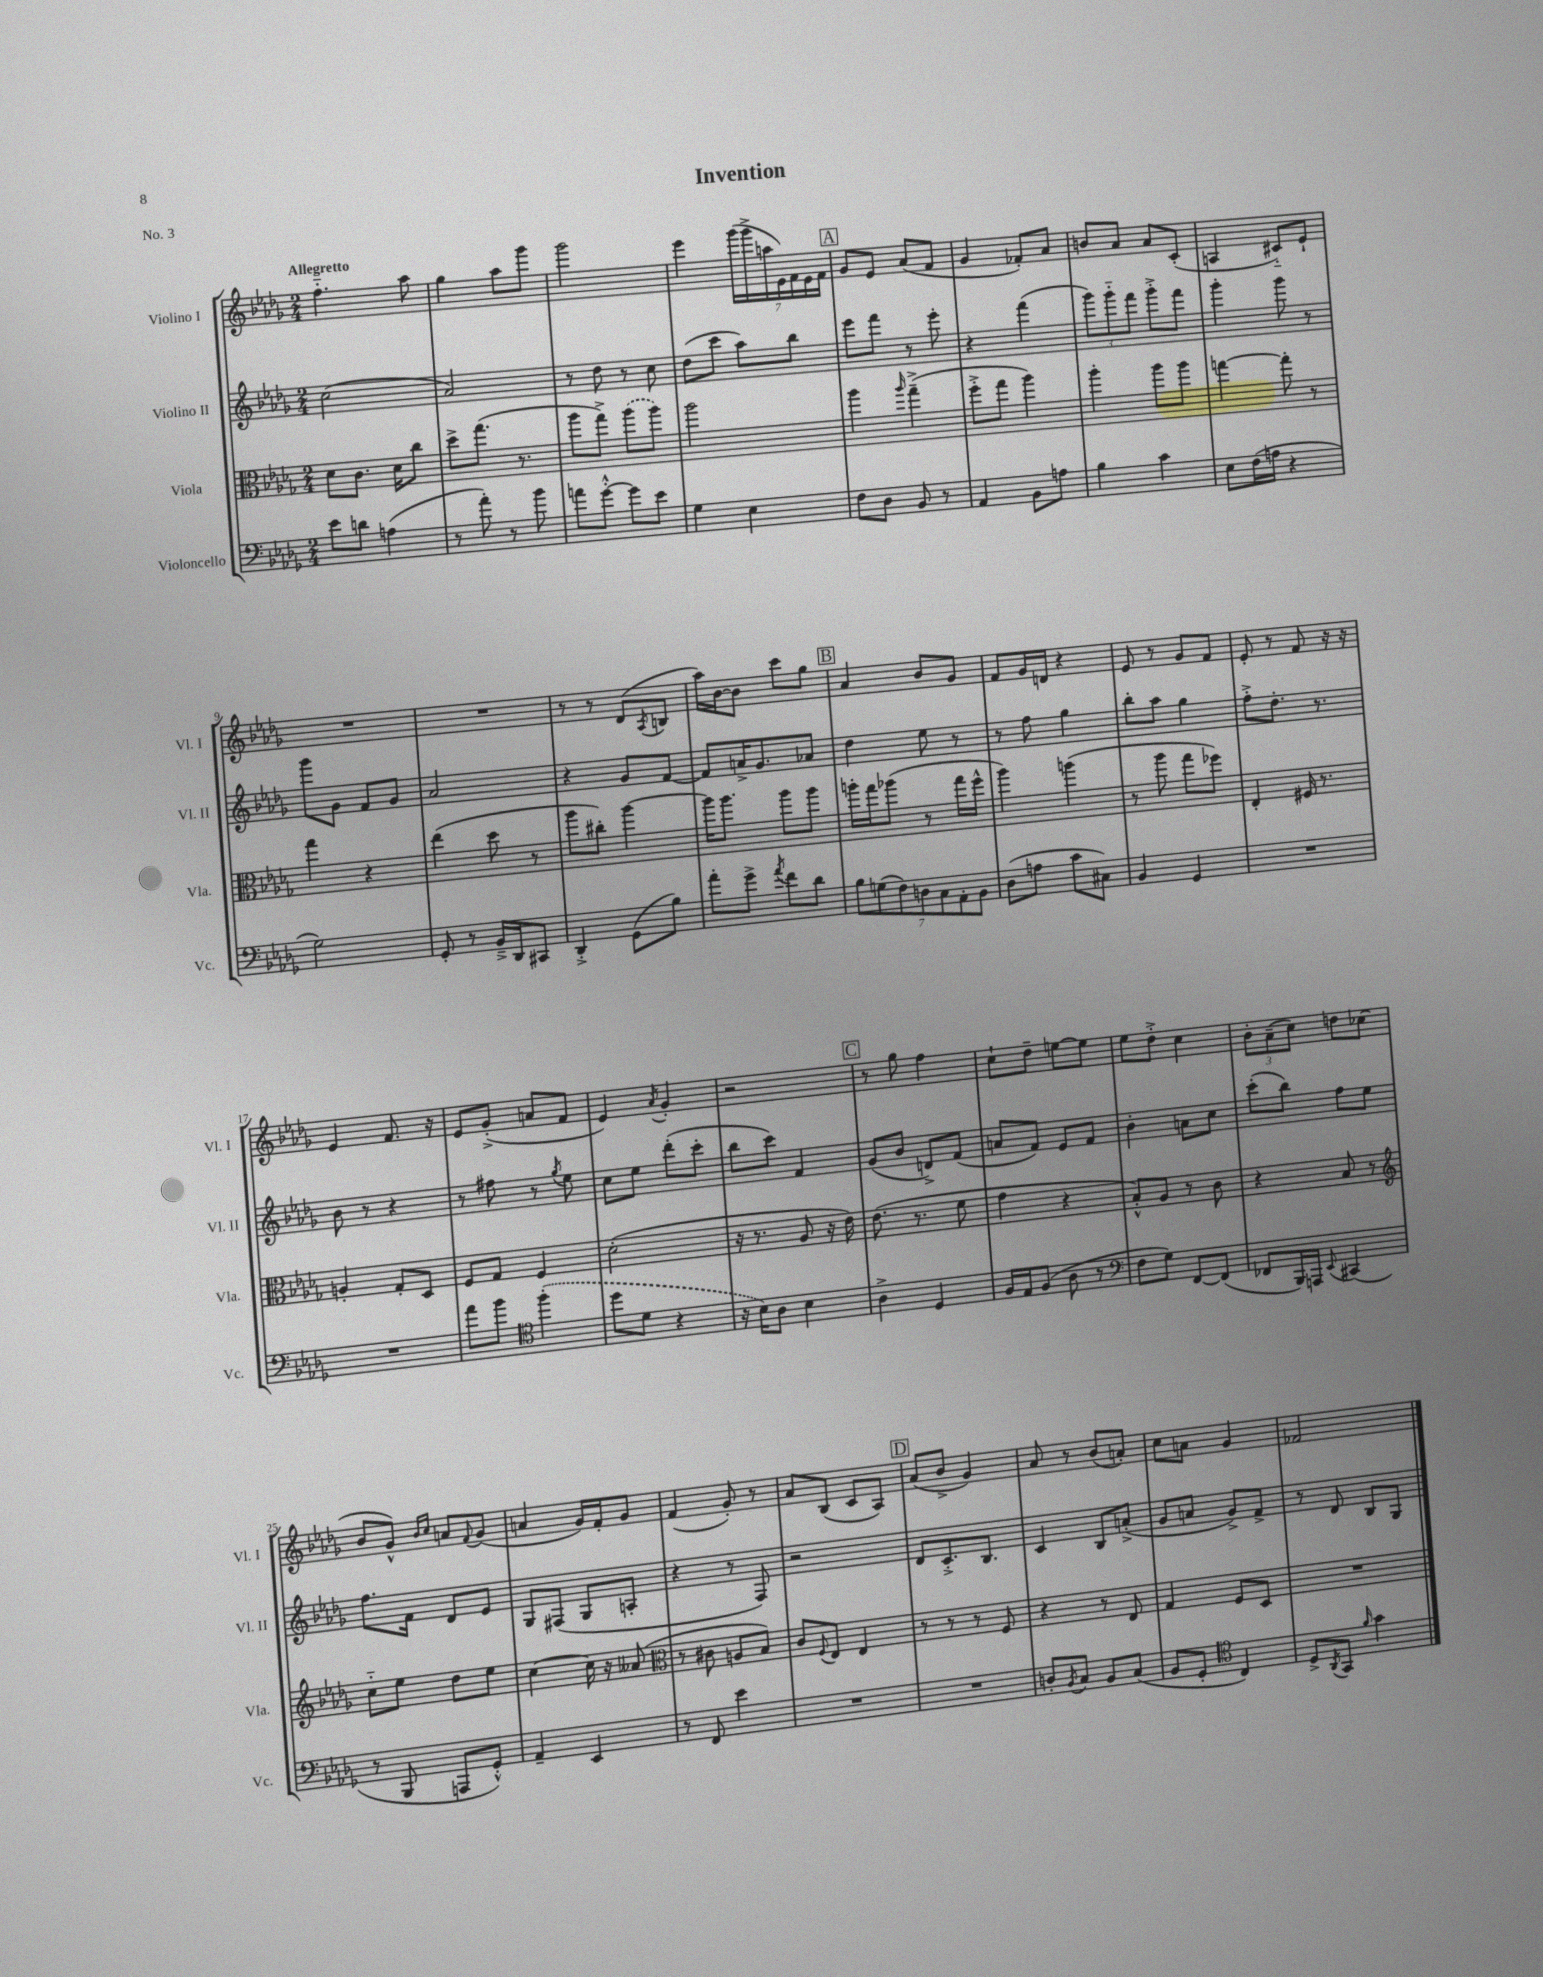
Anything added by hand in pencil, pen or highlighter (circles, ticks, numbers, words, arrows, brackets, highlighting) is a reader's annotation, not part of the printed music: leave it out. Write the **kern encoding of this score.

**kern	**kern	**kern	**kern
*staff4	*staff3	*staff2	*staff1
*clefF4	*clefC3	*clefG2	*clefG2
*k[b-e-a-d-g-]	*k[b-e-a-d-g-]	*k[b-e-a-d-g-]	*k[b-e-a-d-g-]
*M2/4	*M2/4	*M2/4	*M2/4
8e-	8d-	(2cc	4.ff'~
8d	8.c	.	.
(4A	.	.	.
.	16d-	.	.
.	8cc	.	8aa-
=	=	=	=
8r	8dd-^	2a-)	4gg-
8a-')	(8.gg-	.	.
8r	.	.	8aa-
.	8.r	.	.
8b-	.	.	8ggg-
=	=	=	=
8a	8aa-	8r	2ggg-
[8g-'^^	8gg-^)	8dd-	.
8g-]	(8aa-	8r	.
8e-	8aa-)	8cc	.
=	=	=	=
4G-	2aa-	(8dd-	4eee-
.	.	8ccc	.
4E-	.	8aa-)	(28ggg-
.	.	.	28ggg-^
.	.	.	28aa
.	.	.	28e-)
.	.	8bb-	.
.	.	.	28f
.	.	.	28e-
.	.	.	28f
=	=	=	=
8F	4aa-	8eee-	8g-
8D-	.	8fff	8e-
.	16qqaa-	.	.
8BB-	(4gg-~^	8r	(8a-
8r	.	8eee-'	8f
=	=	=	=
4AA-	8ff'^	4r	4g-
.	8gg-	.	.
8BB-	4aa-)	(4fff	8f-')
8A	.	.	8a-
=	=	=	=
4B-	4aa-'	12ggg-)	8b
.	.	12ggg-'~	.
.	.	.	8a-
.	.	12fff	.
4c	8aa-	8ggg-'^	8a-
.	8aa-	8fff	(8c'
=	=	=	=
8E-	[4gg	4ggg-'	4A
(16F	.	.	.
16A	.	.	.
4r	8gg']	8ggg-	8c#'~)
.	8r	8r	8e-`
=	=	=	=
2G-)	4gg-	8ggg-	2r
.	.	8g-	.
.	4r	8f	.
.	.	8g-	.
=	=	=	=
8GG-'	(4ee-	2a-	2r
8r	.	.	.
16BB-~^	8dd-	.	.
16DD-	.	.	.
8CC#	8r	.	.
=	=	=	=
4DD-'^	8aa-	4r	8r
.	8cc#')	.	8r
(8GG-	[4aa-	8g-	(8d-
.	.	.	8qA-
8B-)	.	[8f	8B
=	=	=	=
8a-'	16aa-]	8f]	16aa-)
.	8.aa-	.	[16b-
8g-^	.	16a^	8b-]
.	.	8.g-	.
8qa-	.	.	.
8f	8aa-	.	8ccc
8d-	8aa-	8a-	8gg-
=	=	=	=
14B-	16aa'	4dd-	4a-
.	16gg-	.	.
(14G	.	.	.
.	(8aa-	.	.
14F)	.	.	.
14D	.	.	.
.	8r	8ee-	8b-
14C	.	.	.
14AA-'	.	.	.
.	16gg-	8r	8g-
14BB-	.	.	.
.	16ff^^	.	.
=	=	=	=
(8D-	4aa-)	8r	8f
8A	.	8ff	16g-
.	.	.	16d
8c	(4aa	4gg-	4r
8C#)	.	.	.
=	=	=	=
4BB-	8r	8bb-'	8e-
.	8aa-	8aa-	8r
4GG-	8gg-	4gg-	8g-
.	8ff-)	.	8f
=	=	=	=
2r	4E-'	8ff'^	8e-'
.	.	8.dd-'	8r
.	16F#	.	8f
.	8.r	8.r	.
.	.	.	16r
.	.	.	16r
=	=	=	=
2r	4A'	8b-	4e-
.	.	8r	.
.	8G-'	4r	8.f
.	8D-	.	.
.	.	.	16r
=	=	=	=
8a-	8F	8r	8e-
8b-	8G-	8ff#	(8g-'^
*clefC4	*	*	*
(4ff'	4F	8r	8a
.	.	8qgg-	.
.	.	8ee-	8f
=	=	=	=
8dd-	(2d-'	8cc	4e-)
8d-	.	8ee-	.
.	.	.	8qa-
4r	.	(8ddd-'	4g-'
.	.	8ccc'	.
=	=	=	=
16r	16r	8bb-	2r
16B-)	8.r	.	.
8A-	.	8ccc)	.
4B-	8A-	4f	.
.	16r	.	.
.	16e-)	.	.
=	=	=	=
4A-^	(8.e-	(8g-	8r
.	.	8b-	8gg-
.	8.r	.	.
4D-	.	8d^)	4ff
.	8f	(8f	.
=	=	=	=
16F	4g-	8a	8cc`
16E-	.	.	.
(8F	.	8f)	8dd-~
8A-	4r	8e-	[8ee
8r	.	8f	8ee]
=	=	=	=
*clefF4	*	*	*
8F	8B-'^^)	4b-'	8ee-
8G-)	8A-	.	8dd-'^
[8FF	8r	8a	4cc
(8FF]	8c	8cc	.
=	=	=	=
8FF-	4r	(8ccc'	12b-'
.	.	.	(12a-~
16BBB-)	.	8bb-)	.
.	.	.	12cc)
16AAA	.	.	.
8qqEE-	.	.	.
(4CC#	8B-	8ff	8dd
.	8r	8ee-	(8cc-
=	=	=	=
*	*clefG2	*	*
8r	8cc'~	8.ff	8b-
8BBB-	8ee-	.	8g-^^)
.	.	16f	.
.	.	.	16qqb-
.	.	.	16qqcc
8AAA	8dd-	8d-	8a
.	.	.	8qqf
8GG-'^^)	8ee-	8e-	(8g-
=	=	=	=
4AA-~	[4cc	8G-	4a
.	.	(8F#	.
4EE-	16cc]	8G-	16g-)
.	16r	.	16f'
.	(8a--	8A'	8g-
=	=	=	=
*	*clefC3	*	*
8r	8r	4r	(4f
8FF	8c#	.	.
4e-	8A	8r	8g-')
.	8B-)	8F)	8r
=	=	=	=
2r	8c	2r	8a-
.	8qqF	.	.
.	8E-	.	(8B-
.	4E-	.	8c
.	.	.	8A-)
=	=	=	=
2r	8r	8d-	(8a-
.	8r	8.c'^	8b-^
.	8r	.	4g-)
.	.	8.B-	.
.	8F	.	.
=	=	=	=
8D'	4r	4c	8a-
8qBB-	.	.	.
8C	.	.	8r
8BB-	8r	8B-	(8b-
(8C	8E-	(8a'^	8a')
=	=	=	=
8BB-	4G-	8g-	8cc
8GG-'	.	8a	8a
*clefC4	*	*	*
4C)	8F	8g-^)	4g-
.	8D-	8f^	.
=	=	=	=
8D-^	2r	8r	2f-
8qAA-	.	.	.
8GG-	.	8d-	.
16qqf	.	.	.
4g-	.	8B-	.
.	.	8G-	.
==	==	==	==
*-	*-	*-	*-
